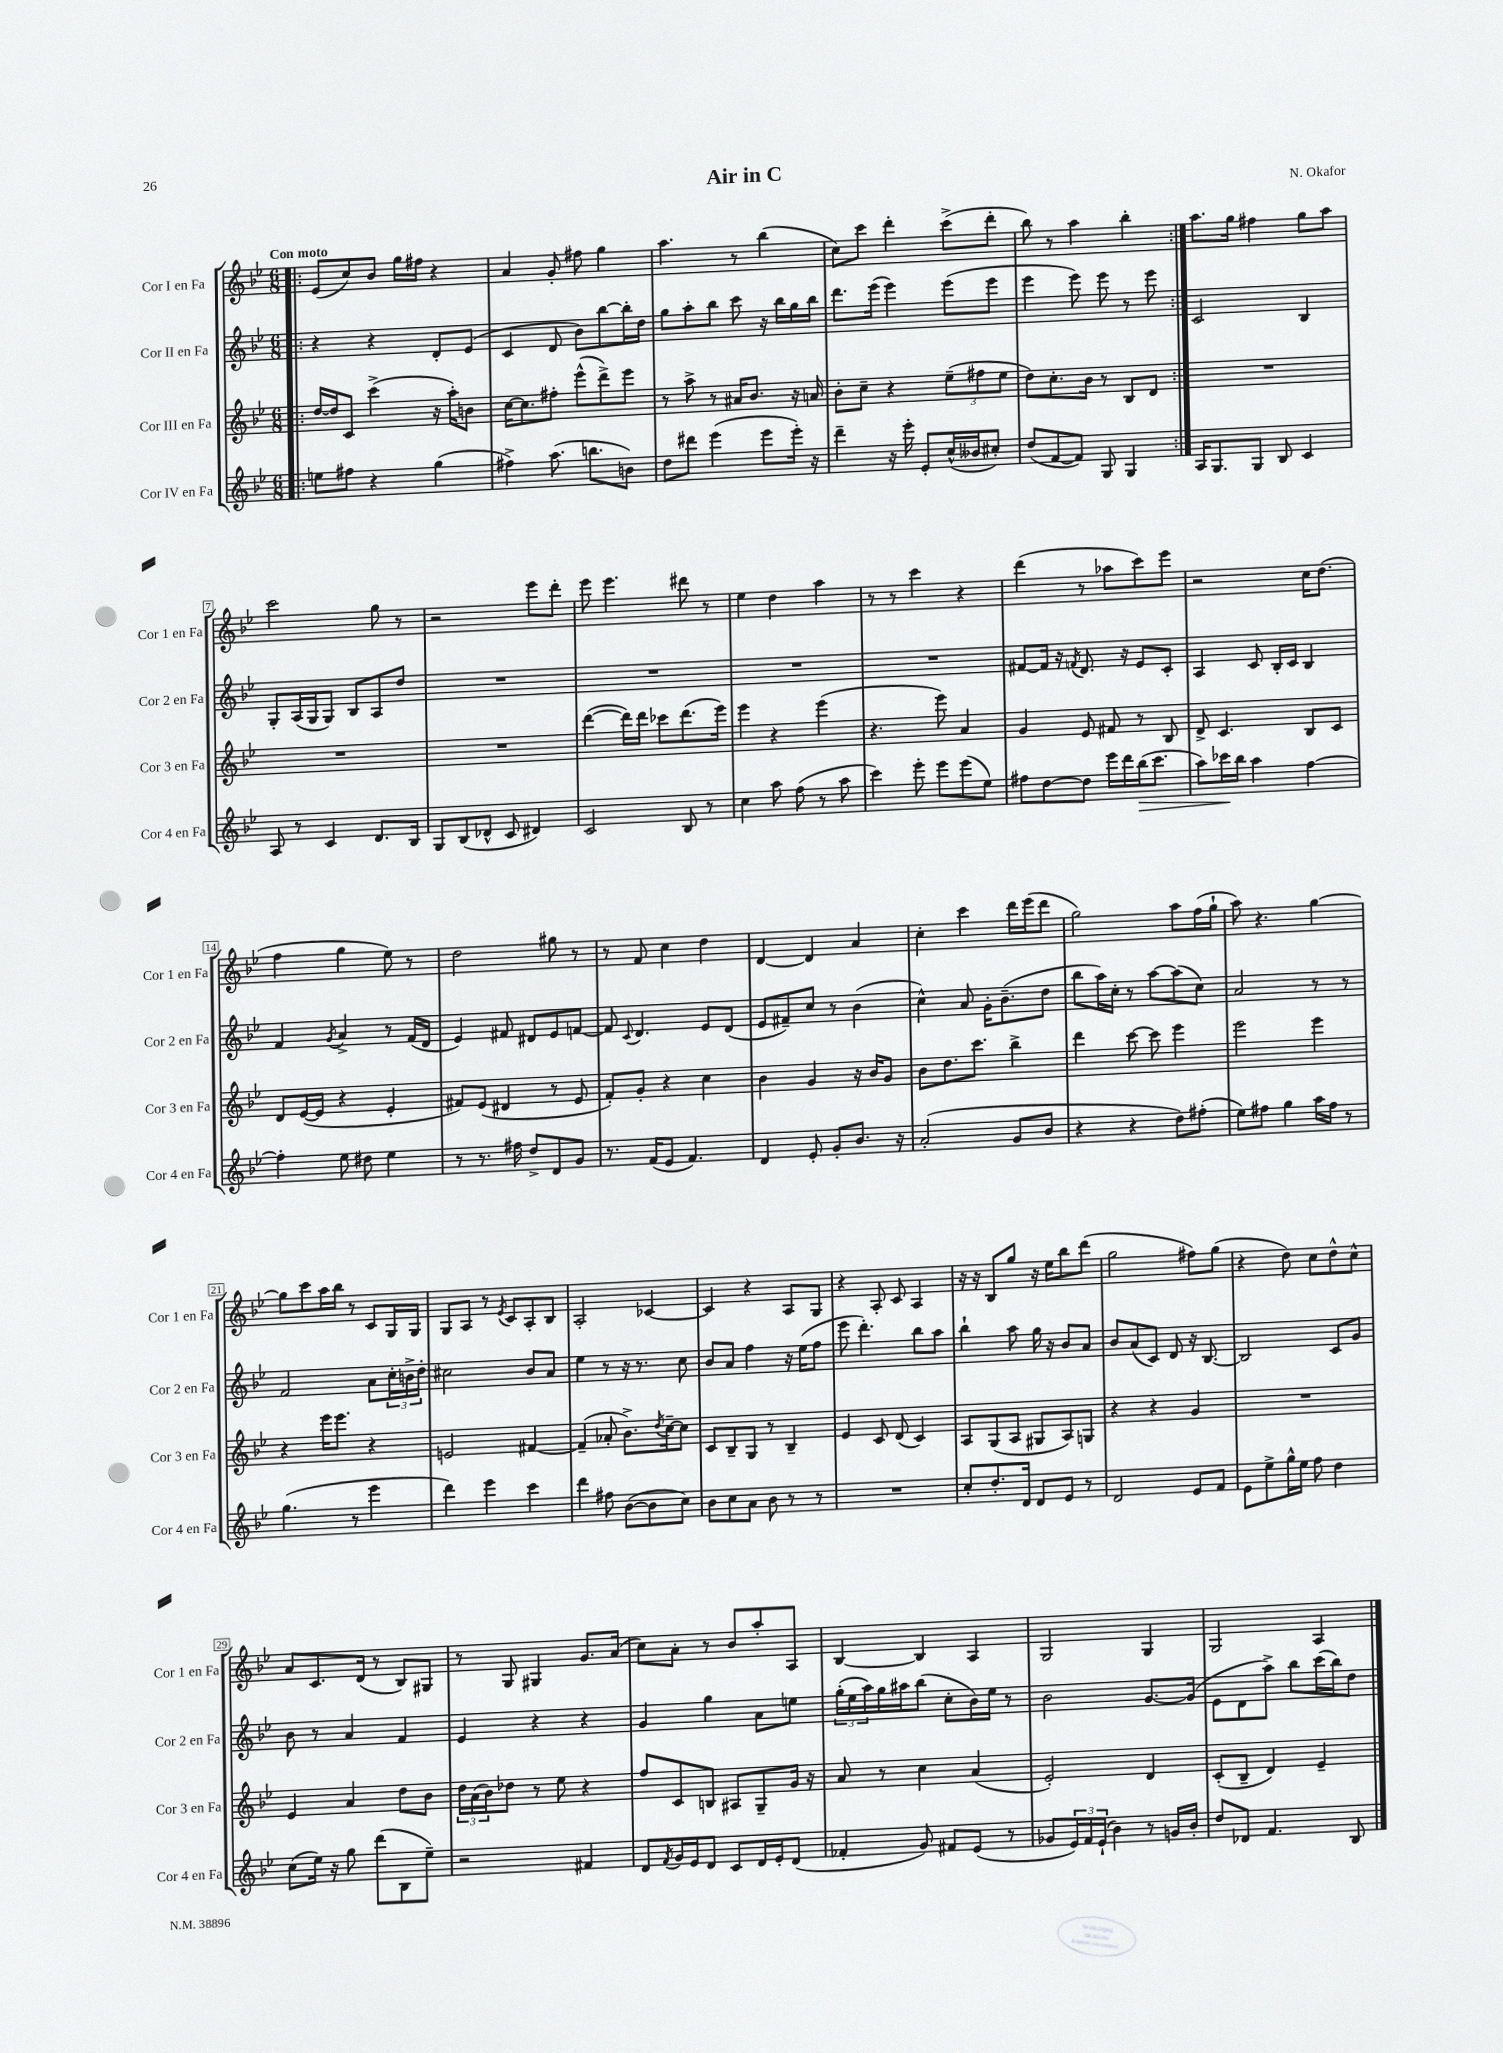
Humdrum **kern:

**kern	**dynam	**kern	**kern	**kern
*part4	*part4	*part3	*part2	*part1
*staff4	*staff4	*staff3	*staff2	*staff1
*I"Cor IV en Fa	*	*I"Cor III en Fa	*I"Cor II en Fa	*I"Cor I en Fa
*I'Cor 4 en Fa	*	*I'Cor 3 en Fa	*I'Cor 2 en Fa	*I'Cor 1 en Fa
*clefG2	*	*clefG2	*clefG2	*clefG2
*k[b-e-]	*	*k[b-e-]	*k[b-e-]	*k[b-e-]
*M6/8	*	*M6/8	*M6/8	*M6/8
=1!|:	=1!|:	=1!|:	=1!|:	=1!|:
!	!	!	!	!LO:TX:a:B:t=Con moto
8een\L	.	[16dd/LL	4r	(8e-/L
.	.	16dd/J]	.	.
8ff#X\J	.	8c/J	.	8cc/)
4r	.	(4ccc^\	4r	8b-/J
.	.	.	.	16gg\LL
.	.	.	.	16ff#X\JJ
(4gg\	.	16r	8d'/L	4r
.	.	16aa'\KL)	.	.
.	.	8bn\J	(8e-/J	.
=2	=2	=2	=2	=2
4ff#X^\)	.	[16cc\KL	4c/	4a/
.	.	8.cc\]	.	.
(8.aa\	.	8ff#X'\J	8d/	8g'/
.	.	(8eee-^^\L	8b-\L)	8ff#X\
8.bbn\L	.	.	.	.
.	.	8ddd^\)	[8bb-\	4gg\
8bn\J)	.	8eee-\J	16bb-'\L]	.
.	.	.	16dd\JJ	.
=3	=3	=3	=3	=3
8dd\L	.	8r	8gg\L	4.aa\
8ddd#X\J	.	8aa^\	8aa'\	.
(4eee-\	.	8r	8bb-\J	.
.	.	16a#X/KL	8ccc\	8r
.	.	8.b-/J	.	.
8eee-\L	.	.	16r	(4bb-\
.	.	.	16bb-\LL	.
16eee-'\Jk)	.	16r	16gg\	.
16r	.	16an/	16bb-\JJ	.
=4	=4	=4	=4	=4
4ddd~\	.	8b-'\L	8.ddd\L	8cc\L)
.	.	8cc~\J	.	8ccc\J
.	.	.	(16eee-\Jk	.
16r	.	4r	4eee-\)	4ddd'\
16eee-'\	.	.	.	.
8e-'/L	.	.	.	.
(16cc^^/L	.	(12ee-~\L	(8eee-\L	(8ccc^\L
16b--X/J	.	.	.	.
.	.	12ff#X\	.	.
8cc#X'/J)	.	.	8eee-\J	8ddd'\J
.	.	12ee-\J	.	.
=5	=5	=5	=5	=5
(8dd/L	.	8dd\L)	4eee-\	8bb-\)
[8f/	.	8.cc'\	.	8r
8f/J])	.	.	8eee-\)	4aa\
.	.	16b-\Jk	.	.
8G/	.	8r	8eee-\	.
4G/	.	8B-/L	8r	4bb-'\
.	.	8d/J	8eee-\	.
=6:|!	=6:|!	=6:|!	=6:|!	=6:|!
16A/KL	.	2.r	2c/	8.aa\L
8.G/	.	.	.	.
.	.	.	.	16gg\Jk
8G/J	.	.	.	4ff#X\
8B-/	.	.	.	.
4c/	.	.	4B-/	8gg\L
.	.	.	.	8aa\J
!!LO:LB:g=z
=7	=7	=7	=7	=7
8A/	.	2.r	8G'/L	2ccc\
8r	.	.	(16A/L	.
.	.	.	16G/J	.
4c/	.	.	8G/J)	.
.	.	.	8B-/L	.
8.d/L	.	.	8A/	8gg\
.	.	.	8dd/J	8r
16B-/Jk	.	.	.	.
=8	=8	=8	=8	=8
8G/L	.	2.r	2.r	2r
(8B-/	.	.	.	.
8d-X^^/J	.	.	.	.
8c/	.	.	.	.
4d#X/)	.	.	.	8eee-\L
.	.	.	.	8ddd'\J
=9	=9	=9	=9	=9
2c/	.	([4ddd\	2.r	8eee-\
.	.	.	.	4.eee-\
.	.	16ddd\LL])	.	.
.	.	16ddd\JJ	.	.
.	.	8ccc-X\L	.	.
8B-/	.	(8.ddd\	.	8ddd#X\
8r	.	.	.	8r
.	.	16eee-\Jk)	.	.
=10	=10	=10	=10	=10
4cc\	.	4eee-\	2.r	4ee-\
8aa\	.	4r	.	4dd\
(8ff\	.	.	.	.
8r	.	(4eee-\	.	4aa\
8aa\	.	.	.	.
=11	=11	=11	=11	=11
4ccc\)	.	4.r	2.r	8r
.	.	.	.	8r
8eee-'\	.	.	.	4ccc\
8eee-\L	.	8eee-\)	.	.
(8eee-\	.	4a/	.	4r
8ee-\J)	.	.	.	.
=12	=12	=12	=12	=12
8ff#X\L	.	4g/	[8f#X/L	(4ddd\
[8dd\	.	.	16f#/Jk]	.
.	.	.	16r	.
.	.	.	8qfn/	.
8dd\J]	.	8e-/	8.d/	8r
16eee-\LL	.	8f#X/	.	8aa-X\L
16ddd\	.	.	16r	.
!	!LO:HP:b	!	!	!
(16bb-\J	>	8r	8e-/L	8ccc\)
8.ccc\J	.	.	.	.
.	.	8B-/	8c'/J	8eee-\J
=13	=13	=13	=13	=13
8aa\L)	.	8d^/	4A/	2r
16ccc-X\L	.	4.c/	.	.
16bb-\JJ	]	.	.	.
4aa\	.	.	8c/	.
.	.	.	16B-'/LL	.
.	.	.	16c/JJ	.
[4ff\	.	8B-/L	4B-/	16cc\KL
.	.	.	.	(8.dd\J
.	.	8c/J	.	.
!!LO:LB:g=z
=14	=14	=14	=14	=14
4ff'\]	.	8d/L	4f/	4ff\
.	.	([16e-/L	.	.
.	.	16e-/JJ]	.	.
.	.	.	8qg/	.
8ee-\	.	4r	4a^/	4gg\
8dd#X\	.	.	.	.
4ee-\	.	4e-'/	8r	8ee-\)
.	.	.	(16f/LL	8r
.	.	.	16d/JJ	.
=15	=15	=15	=15	=15
8r	.	8f#X/L)	4e-/)	2dd\
8.r	.	(8e-/J	.	.
.	.	4d#X/	8f#X/	.
16ff#X\	.	.	.	.
8dd^/L	.	.	8d#X/L	.
8d/	.	8r	8e-/	8gg#X\
8g/J	.	8e-/	[8fn/J	8r
=16	=16	=16	=16	=16
8.r	.	8f'/L)	8f/]	8r
.	.	.	8qqc/	.
.	.	8g'/J	4.d/	8f/
(16f/KL	.	.	.	.
8e-/J	.	4r	.	4cc\
4.f/)	.	.	.	.
.	.	4cc\	8e-/L	4dd\
.	.	.	(8d/J	.
=17	=17	=17	=17	=17
4d/	.	4b-\	8e-/L	[4d/
.	.	.	8f#X~/)	.
8e-'/	.	4g/	8cc/J	4d/]
8g'/L	.	.	8r	.
8.b-/J	.	16r	(4b-\	4a/
.	.	16b-/KL	.	.
.	.	8g/J	.	.
16r	.	.	.	.
=18	=18	=18	=18	=18
(2a'/	.	8b-\L	4cc^^\)	4cc'\
.	.	8.dd\	.	.
.	.	.	8a/	4ccc\
.	.	8.ccc\J	.	.
.	.	.	16g'\KL	.
.	.	.	(8.b-~\	.
8g/L	.	4bb-^\	.	16ddd\LL
.	.	.	.	(16eee-\J
8b-/J	.	.	8dd\J	8ddd\J
=19	=19	=19	=19	=19
4r	.	4ddd\	8bb-\L	2gg\)
.	.	.	16aa\L)	.
.	.	.	16cc'\JJ	.
4r	.	[8ccc\	8r	.
.	.	8ccc\]	[8aa\L	.
8dd\L)	.	4eee-\	(8aa\]	8aa\L
(8ff#X'\J	.	.	8cc\J)	(16ff\L
.	.	.	.	16gg`\JJ
=20	=20	=20	=20	=20
8ee-\L)	.	2eee-\	2a/	8aa\)
8ff#X\J	.	.	.	4.r
4gg\	.	.	.	.
16aa\LL	.	4eee-\	8r	[4gg\
16ff#\JJ	.	.	.	.
8r	.	.	8r	.
!!LO:LB:g=z
=21	=21	=21	=21	=21
(4.gg\	.	4r	2f/	8gg\L]
.	.	.	.	8ccc\
.	.	16eee-\KL	.	16aa\L
.	.	8.eee-\J	.	16bb-\JJ
8r	.	.	.	8r
4eee-\	.	4r	8a\L	8c/L
.	.	.	24cc'\L	16G/L
.	.	.	24bn^\	.
.	.	.	.	16G/JJ
.	.	.	24dd'\JJ	.
=22	=22	=22	=22	=22
4ddd\)	.	2en/	2cc#X\	8G/L
.	.	.	.	8A/J
4eee-\	.	.	.	8r
.	.	.	.	8qe-/
.	.	.	.	8c/L
4ccc\	.	[4f#X/	8b-/L	8A'/
.	.	.	8a/J	8B-/J
=23	=23	=23	=23	=23
4ddd\	.	(4f#~/]	4ee-\	2A'/
8ff#X\	.	8a-X'/	8r	.
([8b-\L	.	8.b-^\L)	16r	.
.	.	.	8.r	.
8b-\]	.	.	.	[4c-X/
.	.	8qdd/	.	.
.	.	[16cc~\k	.	.
8cc\J)	.	8cc\J]	8cc\	.
=24	=24	=24	=24	=24
8b-\L	.	8c/L	8b-/L	4c-/]
8cc\	.	8B-~/	8a/J	.
8a\J	.	8G/J	4ff\	4r
8b-\	.	8r	.	.
8r	.	4B-~/	16r	8A/L
.	.	.	(16ee-\KL	.
8r	.	.	8ff\J	8G/J
=25	=25	=25	=25	=25
2.r	.	4e-/	8eee-\	4r
.	.	.	4.ddd'\)	.
.	.	8c/	.	8A'/
.	.	(8d/	.	8c/
.	.	4c/)	8bb-\L	4A/
.	.	.	8aa\J	.
=26	=26	=26	=26	=26
8cc'/L	.	8A/L	4bb-`\	16r
.	.	.	.	16r
8.dd'/	.	(8G/	.	8B-/L
.	.	8A/J	8aa\	8gg/J
16d/Jk	.	.	.	.
8d/L	.	8G#X/L	16gg\	16r
.	.	.	16r	16ee-\KL
8e-/J	.	8A/)	8b-/L	8bb-\
8r	.	8Gn/J	8a/J	(8ddd\J
=27	=27	=27	=27	=27
2d/	.	4r	8b-/L	2gg\
.	.	.	(8a/	.
.	.	4r	8c/J)	.
.	.	.	8d/	.
8e-/L	.	4g/	16r	8ff#X\L)
.	.	.	[8.B-/	.
8f/J	.	.	.	(8gg\J
=28	=28	=28	=28	=28
8e-\L	.	2.r	2B-/]	4r
8ee-^\	.	.	.	.
16gg^^\L	.	.	.	8dd\)
16ee-\JJ	.	.	.	.
8ff\	.	.	.	8cc\L
4dd\	.	.	8c/L	8dd^^\
.	.	.	8g/J	8cc^^\J
!!LO:LB:g=z
=29	=29	=29	=29	=29
(8cc\L	.	4e-/	8b-\	8a/L
16ee-\Jk)	.	.	8r	8.c/
16r	.	.	.	.
8gg\	.	4a/	4a/	.
.	.	.	.	(16d/Jk
(8ddd\L	.	.	.	8r
8B-\	.	8dd\L	4f/	8B-/L)
8ee-~\J)	.	8b-\J	.	8G#X/J
=30	=30	=30	=30	=30
2r	.	24dd\LL	4e-/	8r
.	.	(24a\	.	.
.	.	24b-\J)	.	.
.	.	8dd-X\J	.	8G/
.	.	8r	4r	4G#X/
.	.	8ee-\	.	.
4f#X/	.	4r	4r	8.g/L
.	.	.	.	(16a/Jk
=31	=31	=31	=31	=31
8d/L	.	8ff/L	4g/	8cc\L)
8qf/	.	.	.	.
16g/L	.	8c/	.	8a'\J
16e-/J	.	.	.	.
8d/J	.	8Bn/J	4gg\	8r
8c/L	.	8A#X/L	.	8b-/L
16d/L	.	8G~/	8a\L	8aa'/
16e-'/J	.	.	.	.
(8d/J	.	16g/Jk	8een\J	8A/J
.	.	16r	.	.
=32	=32	=32	=32	=32
4f-X'/	.	8a/	(24gg'\LL	[4B-/
.	.	.	24ee-\	.
.	.	.	24aa\)	.
.	.	8r	16gg\	.
.	.	.	16aa#X\J	.
8g/)	.	4cc\	(8bb-\J	4B-/]
8f#X/L	.	.	8cc'\L	.
(8e-/J	.	(4a/	16b-\L)	4A/
.	.	.	16ee-\JJ	.
8r	.	.	8r	.
=33	=33	=33	=33	=33
8g-X/L	.	2e-'/)	2b-\	2G/
24e-/L)	.	.	.	.
24f/	.	.	.	.
(24e-`/JJ	.	.	.	.
4b-\)	.	.	.	.
8r	.	4d/	[8.g/L	4G/
16gn/LL	.	.	.	.
16b-'/JJ	.	.	(16g/Jk]	.
=34	=34	=34	=34	=34
8dd/L	.	(8c'/L	8e-\L	2G/
8d-X/J	.	8B-~/J	8d\	.
4.f/	.	4d/)	8aa^\J)	.
.	.	.	8bb-\L	.
.	.	4e-~/	(16ccc\L	4A/
.	.	.	16bb-\J)	.
8B-/	.	.	8dd\J	.
==	==	==	==	==
*-	*-	*-	*-	*-
